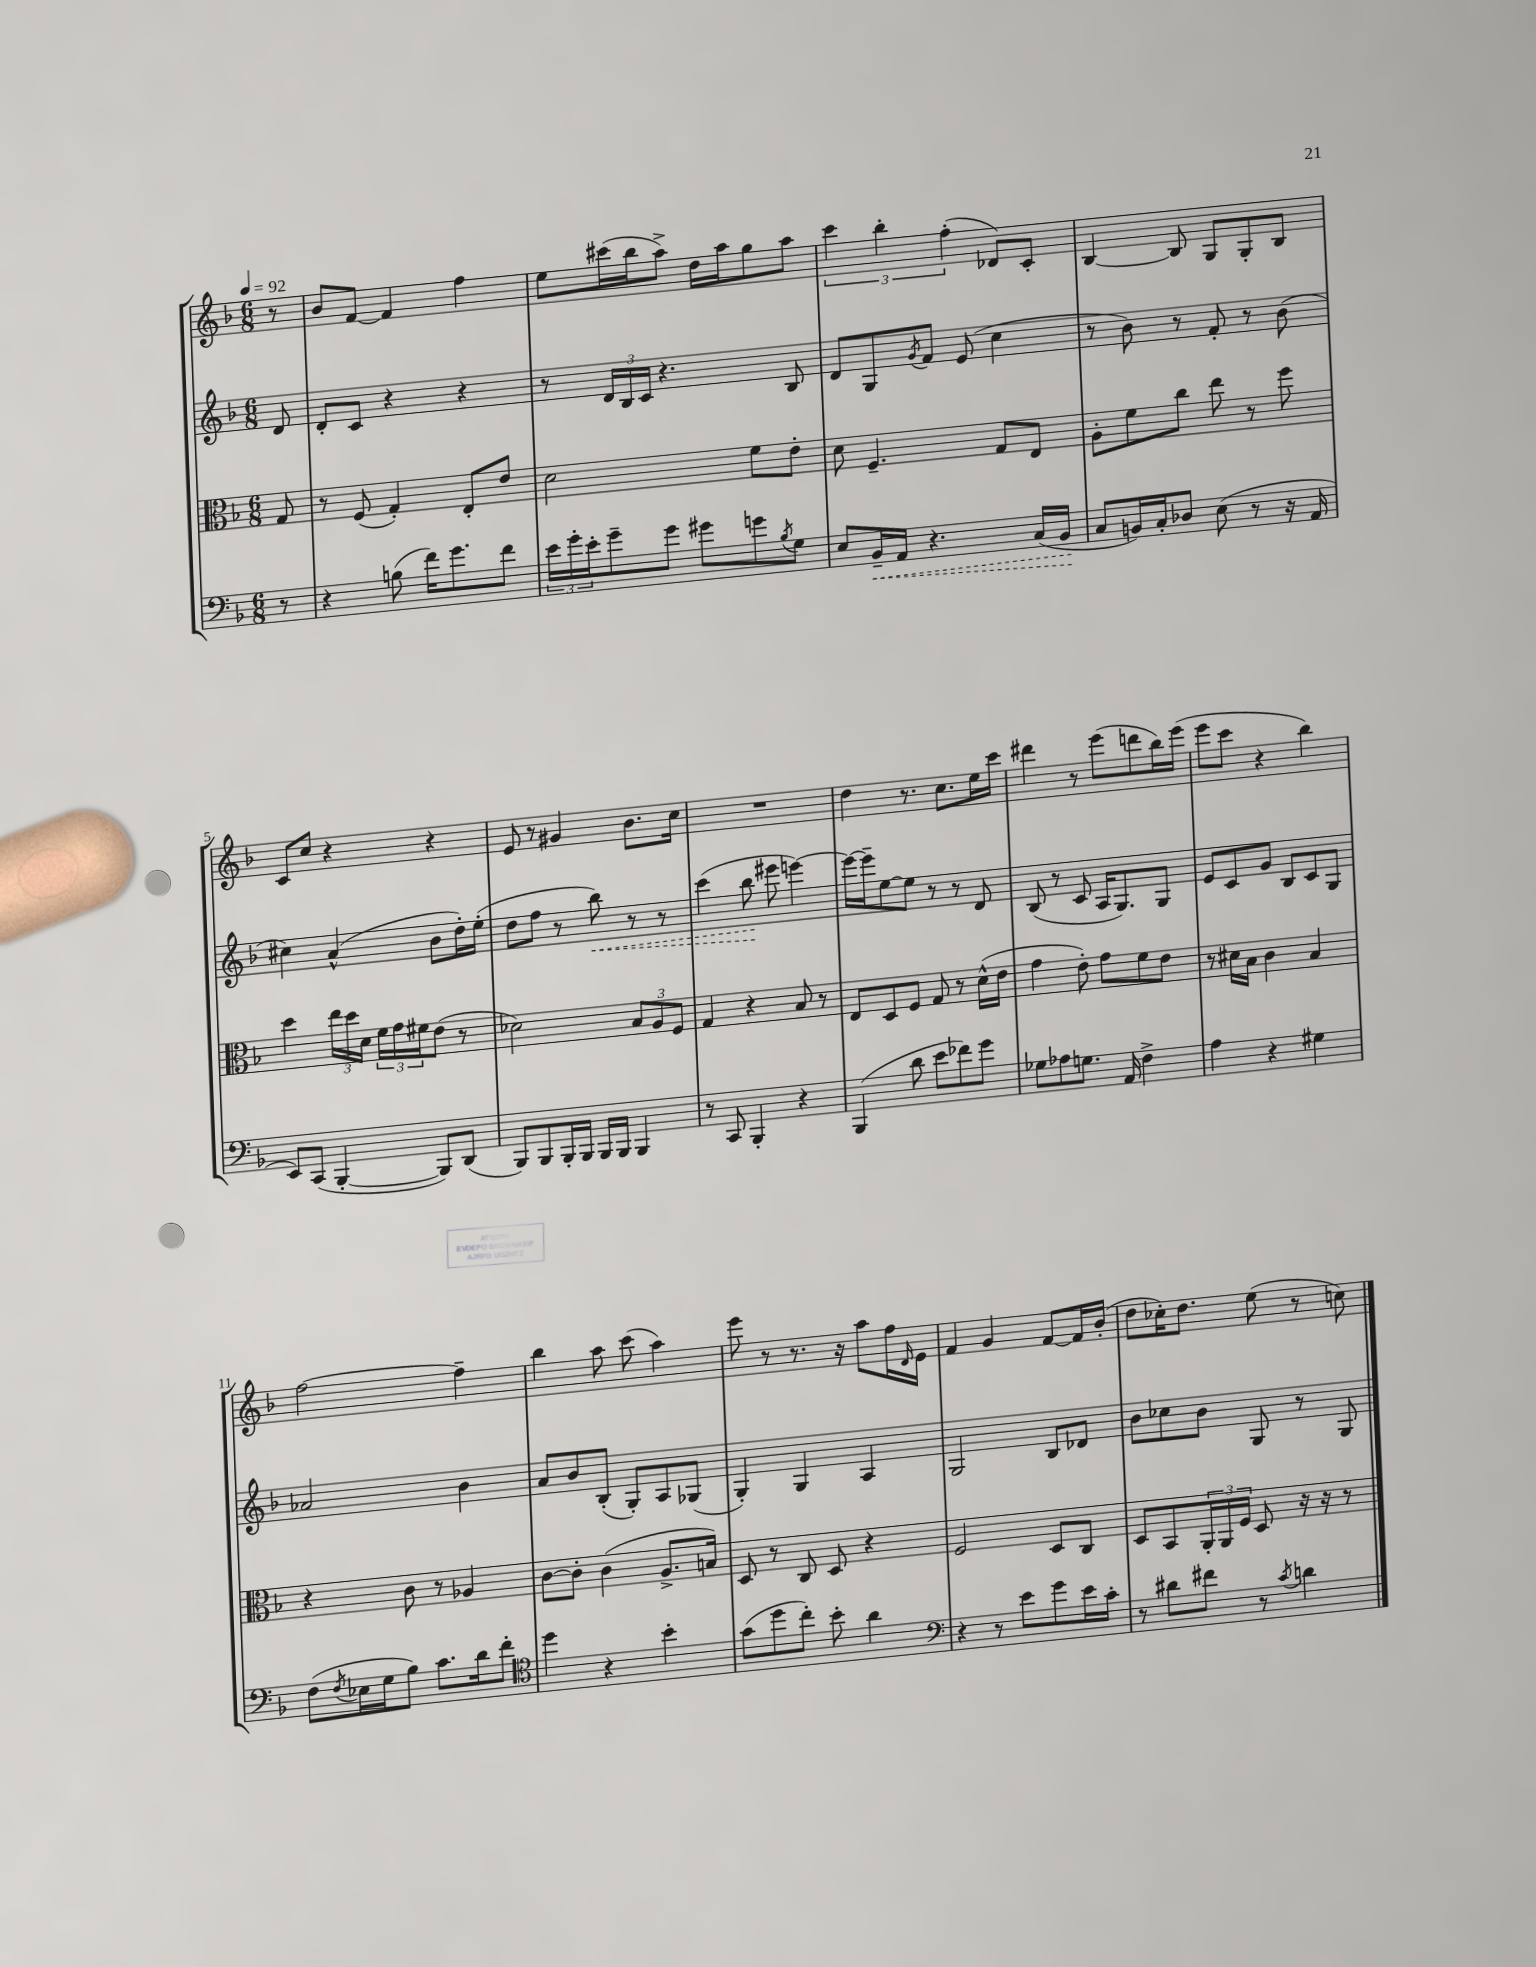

**kern	**kern	**kern	**kern
*staff4	*staff3	*staff2	*staff1
*clefF4	*clefC3	*clefG2	*clefG2
*k[b-]	*k[b-]	*k[b-]	*k[b-]
*M6/8	*M6/8	*M6/8	*M6/8
*MM92	*MM92	*MM92	*MM92
8r	8G	8d	8r
=	=	=	=
4r	8r	8d'	8b-
.	(8F	8c	[8f
(8B	4G')	4r	4f]
16f)	.	.	.
8.g	.	.	.
.	8E'	4r	4ff
8f	8e	.	.
=	=	=	=
24e	2d	8r	8ee
24g'	.	.	.
24e'	.	.	.
8g~	.	24d	(16ccc#
.	.	24B-	.
.	.	.	16bb-
.	.	24c	.
8g	.	4.r	8aa^)
8g#	.	.	16dd
.	.	.	16aa
8g	8f	.	8gg
8qB-	.	.	.
8G	8e'	8B-	8aa
=	=	=	=
8E	8d	8d	6ccc
16BB-~	4.F~	8G	.
.	.	.	6bb-'
16AA	.	.	.
.	.	8qg	.
4.r	.	8f	.
.	.	.	(6ff'
.	.	(8e	.
.	8G	4cc	8d-)
(16C	8E	.	8c'
16BB-	.	.	.
=	=	=	=
8C	8A'	8r	[4B-
16BB)	8f	8b-)	.
16C'	.	.	.
8D-	8cc	8r	8B-]
(8E	8ee	8f'	8G
8r	8r	8r	8G'
16r	8ff	(8b-	8B-
16AA	.	.	.
=	=	=	=
8EE)	4dd	4cc#)	8c
(8CC	.	.	8cc
[4BBB-'	24ee	(4a^^	4r
.	24dd	.	.
.	24d	.	.
.	24f	.	.
.	24g	.	.
.	24f#	.	.
8BBB-])	(8e	8b-	4r
(8DD	8r	16dd')	.
.	.	(16ee'	.
=	=	=	=
8BBB-)	2d-)	8dd	8e
8BBB-	.	8ff	8r
16BBB-'	.	8r	4g#
16BBB-	.	.	.
16BBB-	.	8bb-)	.
16BBB-	.	.	.
4BBB-	12B-	8r	8.b-
.	12A	.	.
.	.	8r	.
.	12F	.	.
.	.	.	16cc
=	=	=	=
8r	4G	(4ccc	2.r
8CC	.	.	.
4BBB-'	4r	8bb-	.
.	.	8eee#	.
4r	8B-	[4eee)	.
.	8r	.	.
=	=	=	=
(4BBB-	8E	16eee_	4dd
.	.	16eee~]	.
.	8D	[8ee	.
8d	8F	8ee]	8.r
8e	8G	8r	.
.	.	.	8.cc
8f-)	8r	8r	.
8g	(16d^^	8d	16ee
.	16e	.	16ccc
=	=	=	=
8G-	4g	(8B-	4ddd#
8A-	.	8r	.
8.G	8e')	8c	8r
.	8g	16A	(8eee
16AA	.	8.G)	.
4F^	8f	.	8ddd
.	8e	8G	16bb-)
.	.	.	(16eee
=	=	=	=
4A	8r	8e	8eee
.	16d#	8c	8ccc
.	16B-	.	.
4r	4c	8g	4r
.	.	8B-	.
4G#	4B-	8c	4bb-)
.	.	8G	.
=	=	=	=
(8F	4r	2a-	[2ff
8qF	.	.	.
16E-	.	.	.
16G	.	.	.
8B-)	8c	.	.
8.c	8r	.	.
.	4A-	4b-	4ff~]
16d	.	.	.
8f'	.	.	.
=	=	=	=
*clefC4	*	*	*
4dd	[8c	8a	4bb-
.	8c']	8b-	.
4r	(4c	(8B-'	8aa
.	.	8G')	(8ccc
4b-'	8.A^	8A	4aa)
.	.	(8G-	.
.	16B)	.	.
=	=	=	=
(8g	8D	4G')	8eee
8dd	8r	.	8r
8cc')	8C	4G	8.r
8b-'	8D	.	.
.	.	.	16r
4a	4r	4A	8aa
.	.	.	16ff
.	.	.	16qqd
.	.	.	16e
=	=	=	=
*clefF4	*	*	*
4r	2F	2G	4f
8r	.	.	4g
8e	.	.	.
8g	8D	8B-	[8f
16e	8C	8d-	16f]
16c'	.	.	(16b-'
=	=	=	=
8r	8D	8b-	8dd
8d#	8BB-	8cc-	16cc-')
.	.	.	8.dd
8f#	24AA'	8b-	.
.	24AA	.	.
.	24F	.	.
8r	8D	8G	(8ee
8qc	.	.	.
4d	16r	8r	8r
.	16r	.	.
.	8r	8G	8cc)
==	==	==	==
*-	*-	*-	*-
